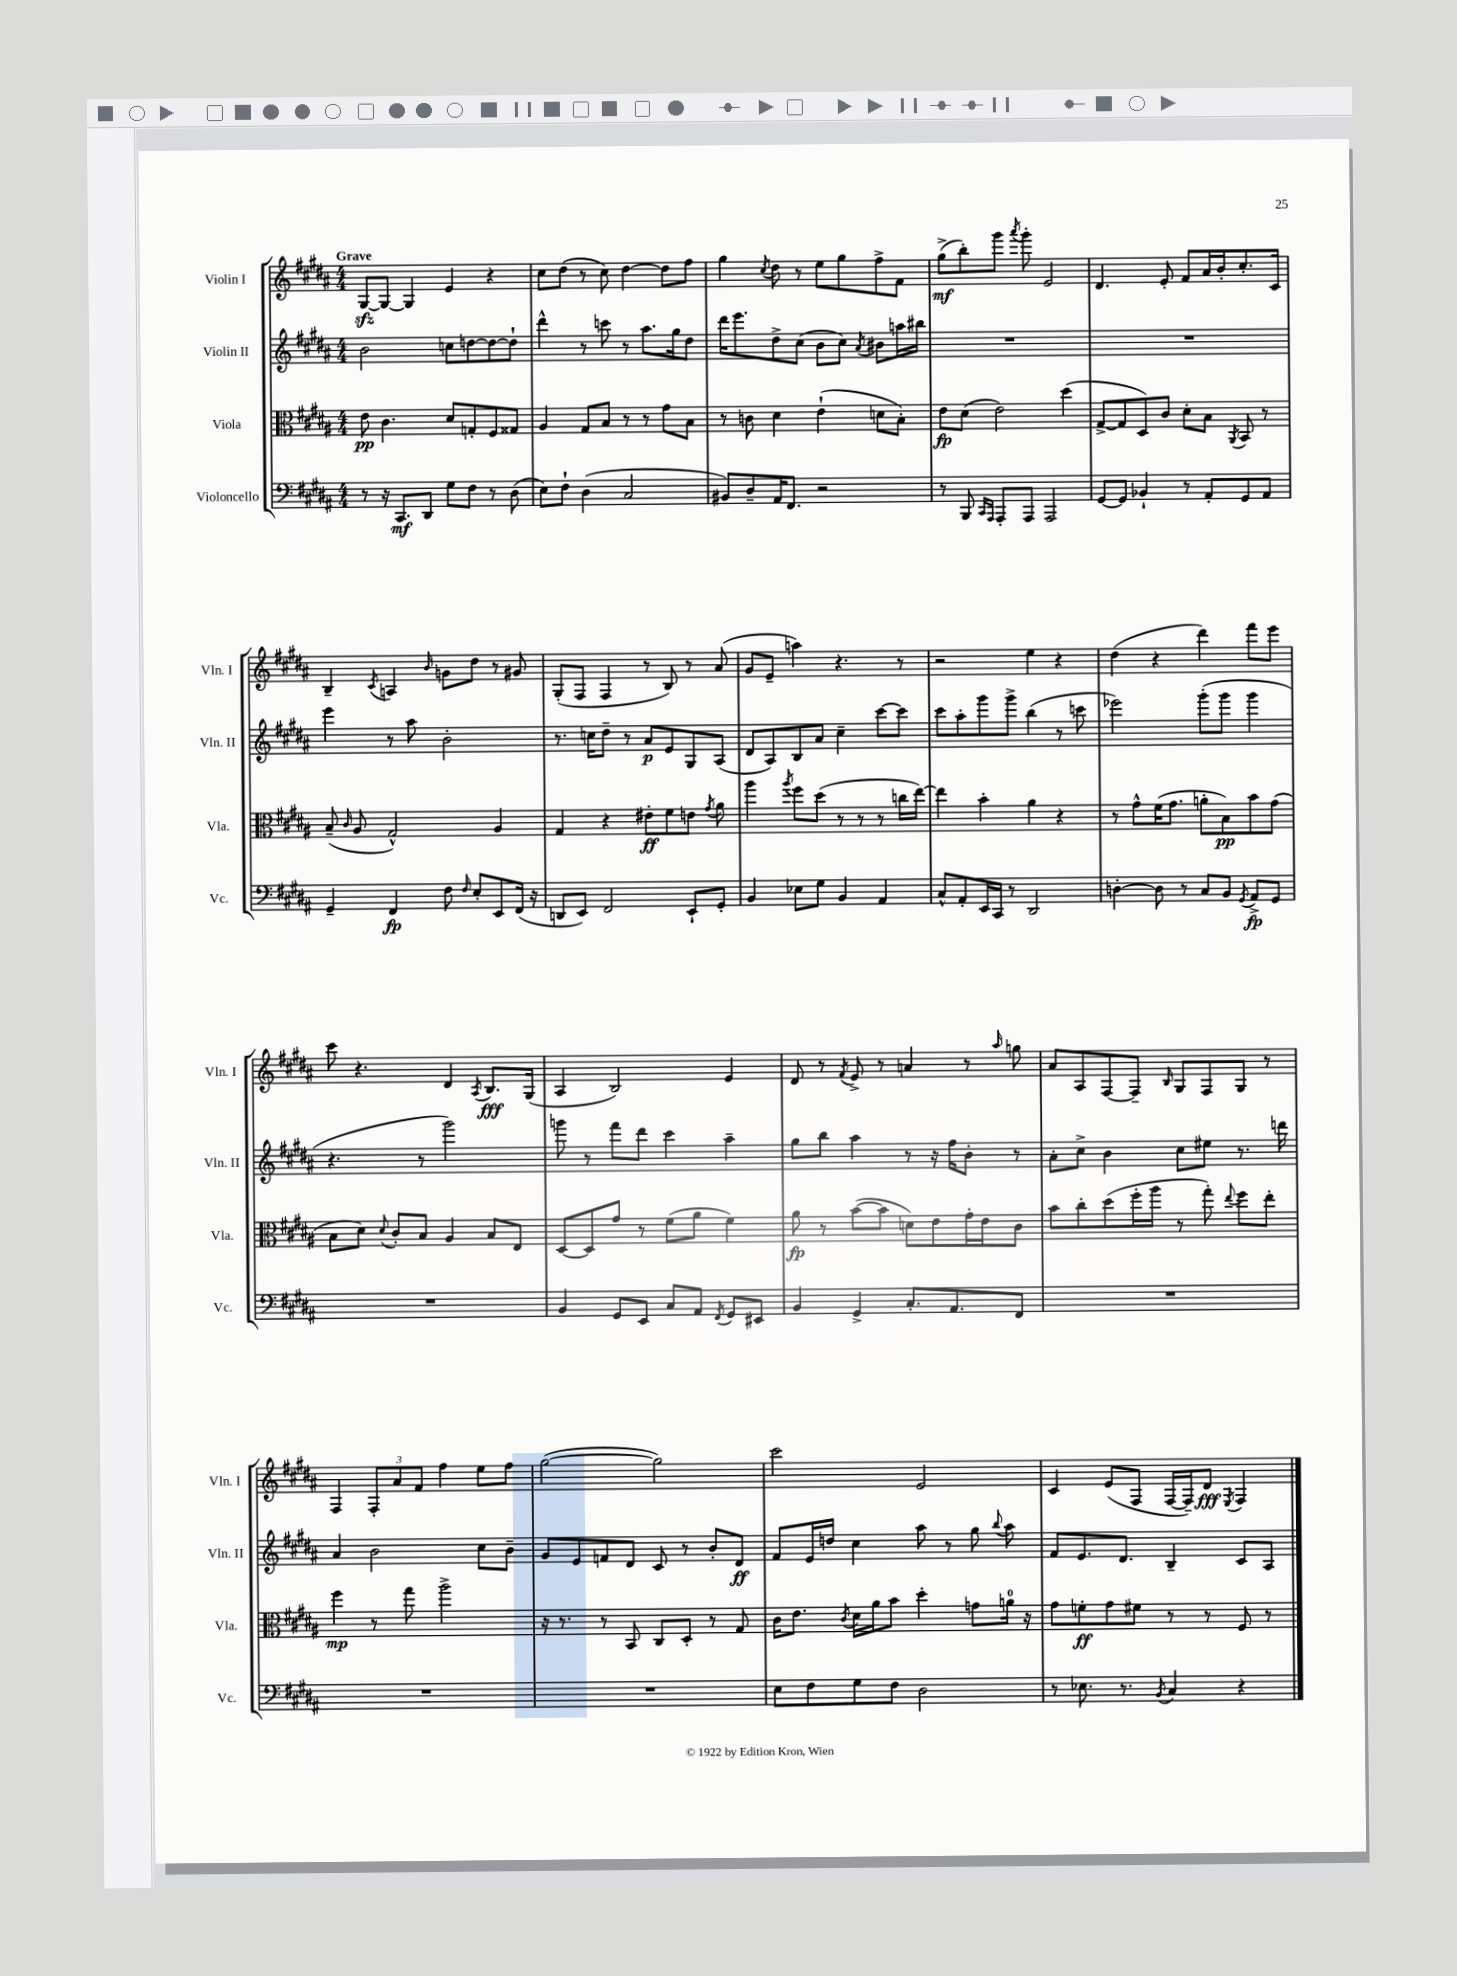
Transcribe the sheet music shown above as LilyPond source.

<<
\new StaffGroup <<
\new Staff = "s0" \with { instrumentName = "Violin I" shortInstrumentName = "Vln. I" } {
    \clef treble \key b \major \numericTimeSignature \time 4/4 \tempo "Grave"
    \autoBeamOff gis8[~\sfz gis8]~ gis4 e'4 r4 |
    cis''8[ dis''8]( r8 cis''8) dis''4~ dis''8[ fis''8] |
    gis''4 \acciaccatura { cis''8 } dis''8 r8 e''8[ gis''8 fis''8-> fis'8] |
    gis''8[->\mf( b''8-.) gis'''8] \acciaccatura { ais'''8 } gis'''8-. e'2 |
    dis'4. e'8-. fis'8[ ais'16 b'16-. cis''8.-. cis'16] |
    b4-- \acciaccatura { cis'8 } a4 \grace { b'16 } g'8[ dis''8] r8 gis'8 |
    gis8[-.( fis8] fis4 r8 b8) r8 ais'8( |
    gis'8[ e'8]-- a''4) r4. r8 |
    r2 e''4 r4 |
    dis''4( r4 dis'''4) fis'''8[ e'''8] |
    cis'''8 r4. dis'4 \acciaccatura { ais8 } b8.[\fff gis16]( |
    ais4 b2) e'4 |
    dis'8 r8 \acciaccatura { fis'8 } e'8-> r8 a'4 r8 \grace { ais''16 } g''8 |
    ais'8[ ais8 fis8~ fis8]-- \grace { b16 } gis8[ fis8 gis8] r8 |
    fis4 \tuplet 3/2 { fis8[-. ais'8 fis'8] } fis''4 e''8[ fis''8] |
    gis''2~( gis''2) |
    cis'''2 e'2 |
    cis'4 e'8[( fis8] fis16[~ fis16--) dis'8]\fff \acciaccatura { e8 } fis4 \bar "|." |
}
\new Staff = "s1" \with { instrumentName = "Violin II" shortInstrumentName = "Vln. II" } {
    \clef treble \key b \major \numericTimeSignature \time 4/4
    \autoBeamOff b'2 c''8[ d''8~ d''8~ d''8]-! |
    dis'''4-^ r8 c'''8 r8 ais''8.[ gis''16 dis''8] |
    dis'''16[ e'''8. dis''8-> cis''8]( b'8[ cis''8]) \acciaccatura { ais'8 } bis'8[ a''16 bis''16] |
    R1 |
    R1 |
    e'''4 r8 ais''8 b'2-. |
    r8. c''16[ dis''8]-- r8 ais'8[\p e'8 gis8 ais8]( |
    dis'8[ ais8) b8 ais'8] cis''4-- cis'''8[~ cis'''8] |
    cis'''8[ ais''8-. gis'''8 gis'''8]-> b''4( r8 c'''8 |
    ees'''2) gis'''8[-.( gis'''8] gis'''4 |
    r4. r8 gis'''2) |
    g'''8 r8 fis'''8[ dis'''8] cis'''4 ais''4-- |
    gis''8[ b''8] ais''4 r8 r16 fis''16[ b'8]-. r8 |
    ais'8[-. cis''8]-> b'4 cis''8[ eis''8] r8. d'''16 |
    ais'4 b'2 cis''8[ b'8]-- |
    gis'8[ e'8 f'8 dis'8] cis'8 r8 b'8[-. dis'8]\ff |
    fis'8[ e'16 d''16] cis''4 ais''8 r8 gis''8 \appoggiatura { b''8 } ais''8 |
    fis'8[ e'8. dis'8.] b4-- cis'8[ ais8] \bar "|." |
}
\new Staff = "s2" \with { instrumentName = "Viola" shortInstrumentName = "Vla." } {
    \clef alto \key b \major \numericTimeSignature \time 4/4
    \autoBeamOff e'8\pp cis'4. dis'8[ g8-. fis8 gisis8] |
    ais4 gis8[ b8] r8 r8 gis'8[ b8] |
    r8 c'8 dis'4 e'4-!( d'8[ b8]-.) |
    e'8[\fp dis'8]( e'2) dis''4( |
    gis8[~-> gis8 dis8) cis'8] dis'8[-. b8] \acciaccatura { ais,8 } b,8 r8 |
    b8--( \grace { cis'16 } ais8 gis2-^) ais4 |
    gis4 r4 eis'8[-.\ff fis'8 e'8] \acciaccatura { gis'8 } ais'8 |
    ais''4 \acciaccatura { ais''8 } fis''8[ dis''8]( r8 r8 r8 c''16[ e''16]~) |
    e''4 b'4-. ais'4 r4 |
    r8 gis'8[-^ fis'16( gis'8.] a'8[-. b8\pp) b'8 gis'8]( |
    b8[ dis'8]) \appoggiatura { dis'8 } cis'8[-. b8] ais4 b8[ e8] |
    dis8[~ dis8 gis'8] r8 fis'8[( ais'8] fis'4) |
    ais'8\fp r8 b'8[~( b'8] d'8[) e'8 gis'16-. e'16 cis'8] |
    b'8[ cis''8-. dis''8( fis''16-. ais''16] r8 gis''8-.) \appoggiatura { e''8 } fis''8[ e''8]-. |
    fis''4\mp r8 gis''8 ais''2-> |
    r16 r8. r8 b,8 cis8[ dis8]-. r8 gis8 |
    cis'16[ e'8.] \acciaccatura { cis'8 } dis'16[ ais'16 b'8] dis''4-. g'8[ a'16]-0 r16 |
    gis'8[ f'8-.\ff gis'8 fis'8] r8 r8 fis8 r8 \bar "|." |
}
\new Staff = "s3" \with { instrumentName = "Violoncello" shortInstrumentName = "Vc." } {
    \clef bass \key b \major \numericTimeSignature \time 4/4
    \autoBeamOff r8 r16 cis,8.[\mf dis,8] gis8[ fis8] r8 dis8( |
    e8[) fis8]-! dis4( cis2 |
    bis,8[) dis8-- ais,16 fis,8.] r2 |
    r8 b,,8 \grace { cis,16[ ais,,16] } ais,,8[-. ais,,8] ais,,2 |
    gis,8[~ gis,8] bes,4-! r8 ais,8[-. gis,8 ais,8] |
    gis,4-- fis,4\fp fis8 \grace { fis16 } e8[-. e,8 fis,16]( r16 |
    d,8[ e,8]) fis,2 e,8[-! gis,8]-. |
    b,4 ees8[ gis8] b,4 ais,4 |
    cis8[-^ ais,8-. e,16 cis,16] r8 dis,2 |
    d4~-. d8 r8 cis8[ b,8] \acciaccatura { gis,8 } ais,8[->\fp gis,8] |
    R1 |
    b,4 gis,8[ e,8] cis8[ ais,8] \acciaccatura { fis,8 } gis,8[ eis,8] |
    b,4 gis,4-> cis8.[-. ais,8. fis,8] |
    R1 |
    R1 |
    R1 |
    e8[ fis8 gis8 fis8] dis2 |
    r8 ees8. r8. \acciaccatura { b,8 } cis4 r4 \bar "|." |
}
>>
>>
\layout { \context { \Score \remove "Bar_number_engraver" } }
